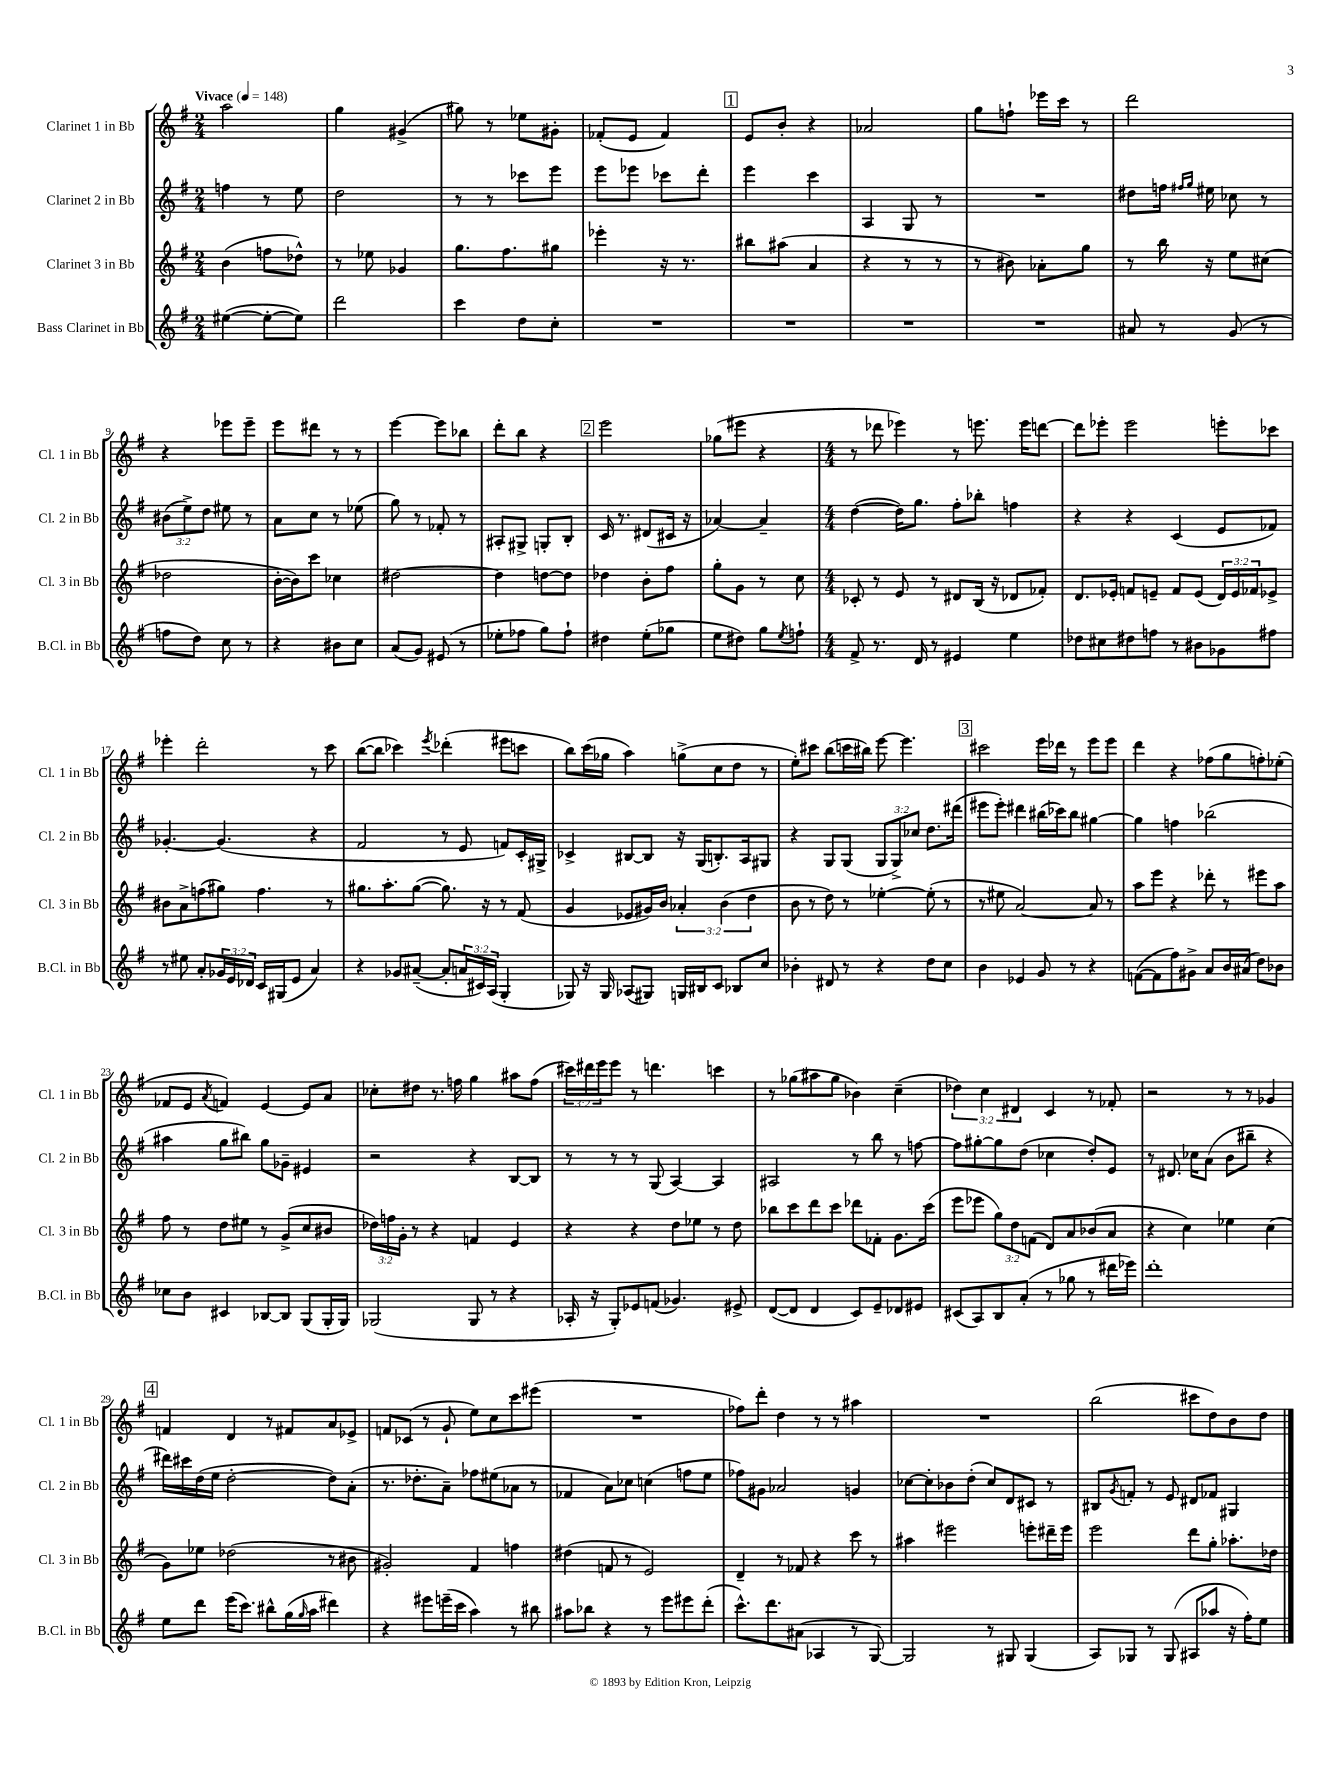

**kern	**kern	**kern	**kern
*staff4	*staff3	*staff2	*staff1
*clefG2	*clefG2	*clefG2	*clefG2
*k[f#]	*k[f#]	*k[f#]	*k[f#]
*M2/4	*M2/4	*M2/4	*M2/4
*MM148	*MM148	*MM148	*MM148
([4ee#	(4b	4ff	2aa
8ee#'_	8ff	8r	.
8ee#])	8dd-^^)	8ee	.
=	=	=	=
2ddd	8r	2dd	4gg
.	8ee-	.	.
.	4g-	.	(4g#^
=	=	=	=
4ccc	8.gg	8r	8gg#)
.	.	8r	8r
.	8.ff#	.	.
8dd	.	8ccc-	8ee-
8cc'	8gg#	8eee	8g#'
=	=	=	=
2r	4eee-'	8eee	(8f-'
.	.	8eee-	8e
.	16r	8ccc-	4f-)
.	8.r	.	.
.	.	8ddd'	.
=	=	=	=
2r	8bb#	4eee	8e
.	(8aa#	.	8b'
.	4a	4ccc	4r
=	=	=	=
2r	4r	4A	2a-
.	8r	8G	.
.	8r	8r	.
=	=	=	=
2r	8r	2r	8gg
.	8b#)	.	8ff`
.	8a-'	.	16eee-
.	.	.	16ccc
.	8gg	.	8r
=	=	=	=
8a#	8r	8dd#	2ddd
8r	16bb	16ff	.
.	.	16qqff#	.
.	.	16qqgg	.
.	16r	16ee#	.
(8g	8ee	8cc-	.
8r	(8cc#	8r	.
=	=	=	=
8ff	2dd-	(12b#	4r
.	.	12ee^)	.
8dd)	.	.	.
.	.	12dd	.
8cc	.	8ee#	8eee-
8r	.	8r	8eee-~
=	=	=	=
4r	[16b'	8a	8eee
.	16b])	.	.
.	8ccc	8cc	8ddd#
8b#	4cc-	8r	8r
8cc	.	(8ee-	8r
=	=	=	=
(8a	[2dd#	8gg)	[4eee
8g)	.	8r	.
(8e#	.	8f-'	8eee]
8r	.	8r	8bb-
=	=	=	=
8ee-'	4dd#]	8A#'	8ddd'
8ff-	.	8G#^	8bb
8gg)	[8dd	8G'	4r
8ff-`	8dd]	8B'	.
=	=	=	=
4dd#	4dd-	16c	2eee
.	.	8.r	.
(8ee'	8b'	(8d#	.
8gg-	8ff#	16c#	.
.	.	16r	.
=	=	=	=
8ee	8gg'	[4a-)	(8gg-
8dd#)	8g	.	8eee#
8gg	8r	4a-~]	4r
8qee	.	.	.
8ff`	8cc	.	.
=	=	=	=
*M4/4	*M4/4	*M4/4	*M4/4
8f#^	8c-'	([4dd	8r
8.r	8r	.	8ddd-
.	8e	16dd])	4eee-)
16d	.	8.gg	.
8r	8r	.	.
4e#	8d#	8ff#'	8r
.	(16B	8bb-'	8.eee
.	16r	.	.
4ee	8d-	4ff	.
.	.	.	16eee
.	8f-')	.	[8ddd
=	=	=	=
8dd-	8.d	4r	8ddd]
8cc#	.	.	8eee-'
.	16e-'	.	.
8dd#	8f	4r	2eee-
8ff	8e~	.	.
8r	8f	(4c	.
8b#	(8e	.	.
8g-	24d)	8e	8eee'
.	24e	.	.
.	24f-	.	.
8ff#	8e-^	8f-)	8ccc-
=	=	=	=
8r	8b#	[4.g-'	4eee-'
8ee#	8a^	.	.
8a'	(8ff	.	2ddd'
24g-	8gg#)	(4.g-]	.
24e	.	.	.
24d-	.	.	.
16c	4.ff	.	.
(16G#	.	.	.
8e	.	.	.
4a)	.	4r	8r
.	8r	.	8ccc
=	=	=	=
4r	8.gg#	2f#	([8bb
.	.	.	8bb]
.	8.aa'	.	.
8g-	.	.	4ccc-)
([8a#~	([8gg#	.	.
.	.	.	8qeee
8a#']	8.gg#])	8r	(4ddd-'
24a	.	8e	.
24c#)	.	.	.
.	16r	.	.
(24A	.	.	.
4G'	8r	8f)	8eee#
.	(8f#	16c'	8ccc
.	.	16G#^	.
=	=	=	=
8G-)	4g	4c-^	8bb)
16r	.	.	(16ccc
16G-	.	.	16gg-
(8A-	8e-	[8B#	4aa)
8G#)	16g#)	8B#]	.
.	16b	.	.
16G	6a-'	16r	(8gg^
16B#	.	(16G	.
8c	.	8.B')	8cc
.	(6b	.	.
8B-	.	.	8dd
.	.	16A	.
.	6dd	.	.
8cc	.	8G#	8r
=	=	=	=
4b-'	8b	4r	8ee')
.	8r	.	8ccc#
8d#	8dd)	8G	(8bb
8r	8r	(8G	16ccc
.	.	.	16bb#)
4r	[4ee-'	12G	[8eee
.	.	12G^)	.
.	.	.	4.eee]
.	.	12cc-	.
8dd	(8ee-']	8.dd	.
8cc	8r	.	.
.	.	(16ddd#	.
=	=	=	=
4b	8r	8eee#	2ccc#
.	8ee#	8eee#')	.
4e-	[2a)	4ddd#	.
8g	.	(16bb#	16eee
.	.	16ccc-)	16ddd-
8r	.	8bb#	8r
4r	8a]	[4gg#	8eee
.	8r	.	8eee
=	=	=	=
([8f	8aa	4gg#]	4ddd
8f]	8eee	.	.
8ff#)	4r	4ff	4r
8g#^	.	.	.
8a	8ddd-'	(2bb-	(8ff-
16b	8r	.	8gg
(16a#	.	.	.
8dd)	8eee#	.	8ff')
8b-	8aa	.	(8ee-'
=	=	=	=
8cc-	8ff#	4aa#	8f-
8b	8r	.	8e
.	.	.	8qa
4c#	8dd	8gg	4f)
.	8ee#	8bb#)	.
[8B-	8r	8gg	[4e
8B-]	(8g^	8g-~	.
(8G	8cc	4e#	8e]
16G'	8b#	.	8a
16G)	.	.	.
=	=	=	=
(2G-	24dd-)	2r	8cc-'
.	24ff	.	.
.	24g'	.	.
.	8r	.	8dd#
.	4r	.	8.r
.	.	.	16ff
8G-	4f	4r	4gg
8r	.	.	.
4r	4e	[8B	8aa#
.	.	8B]	(8ff
=	=	=	=
16A-'	4r	8r	24ccc#)
.	.	.	24ddd#
16r	.	.	.
.	.	.	24eee
8G')	.	8r	8eee
8e-	4r	8r	8r
(8f	.	(8G	4.ddd
4.g-)	8dd	[4A)	.
.	8ee-	.	.
.	8r	4A]	4ccc
8e#^	8dd	.	.
=	=	=	=
([8d	8bb-	2A#	8r
8d]	8ccc	.	(8gg-
4d	8ddd	.	8aa#
.	8ccc	.	8gg-
8c)	8ddd-	8r	4b-)
8e~	8f-'	8bb	.
8d-	8.g	8r	(4cc~
8e#	.	[8ff	.
.	(16ccc	.	.
=	=	=	=
(8c#	8eee	8ff]	6dd-)
8A)	8eee-	[8gg#'	.
.	.	.	6cc
8B	12gg)	8gg#]	.
.	12dd	.	6d#
(8a'	.	(8dd	.
.	(12f	.	.
8r	8d)	4cc-	4c
8gg-	8a	.	.
8r	(8b-	8dd')	8r
16ddd#	8a	8e	8f-'
16eee-)	.	.	.
=	=	=	=
1ddd'	4r	8r	2r
.	.	8.d#	.
.	4cc)	.	.
.	.	16cc-	.
.	.	(8a	.
.	4ee-	8b	8r
.	.	8bb#~	8r
.	(4cc	4r	4g-
=	=	=	=
8ee	8g)	16ddd#)	4f
.	.	16ccc#	.
8ddd	8ee-	(16dd	.
.	.	16ee	.
(16eee	(2dd-	[2dd'	4d
8.ccc)	.	.	.
8bb#^^	.	.	8r
(16gg	.	.	8f#
16qqgg	.	.	.
16aa	.	.	.
4ddd#)	8r	8dd])	8a
.	8b#	(8a'	8e-^
=	=	=	=
4r	2g#')	8.r	8f
.	.	.	(8c-
.	.	8.dd-'	.
8eee#	.	.	8r
(16eee~	.	8a~)	8g`
16ccc	.	.	.
4aa)	4f#	8ff-	8ee)
.	.	(8ee#	8cc
8r	4ff	8a-	8ccc
8bb#	.	8r	(8eee#
=	=	=	=
8aa#	(4dd#	4f-	1r
8bb-	.	.	.
4r	8f	8a)	.
.	8r	8cc-	.
8r	2e)	(4cc	.
8eee	.	.	.
8eee#	.	8ff	.
(8ddd'	.	8ee	.
=	=	=	=
8.ccc^^)	4d~	8ff-)	8ff-)
.	.	8g#	8ddd'
8.ddd	.	.	.
.	8r	2a-	4dd
(8a#	8f-	.	.
4A-	4r	.	8r
.	.	.	8r
8r	8ccc	4g	4aa#
[8G)	8r	.	.
=	=	=	=
2G]	4aa#	[8cc-	1r
.	.	8cc-']	.
.	2eee#	8b-	.
.	.	(8dd'	.
8r	.	8cc-)	.
8G#	.	8d	.
(4G#	8eee'	8c#	.
.	16ddd#~	8r	.
.	16eee	.	.
=	=	=	=
8A)	2eee	8B#	(2bb
.	.	8qg	.
8G-	.	8f'	.
8r	.	8r	.
(8G-	.	8e	.
8A#	8ddd	8d#	8ccc#
8aa-	8gg'	8f-	8dd)
16r	8.aa-'	4G#	8b
16ff#')	.	.	.
8ee	.	.	8dd
.	16dd-	.	.
==	==	==	==
*-	*-	*-	*-
